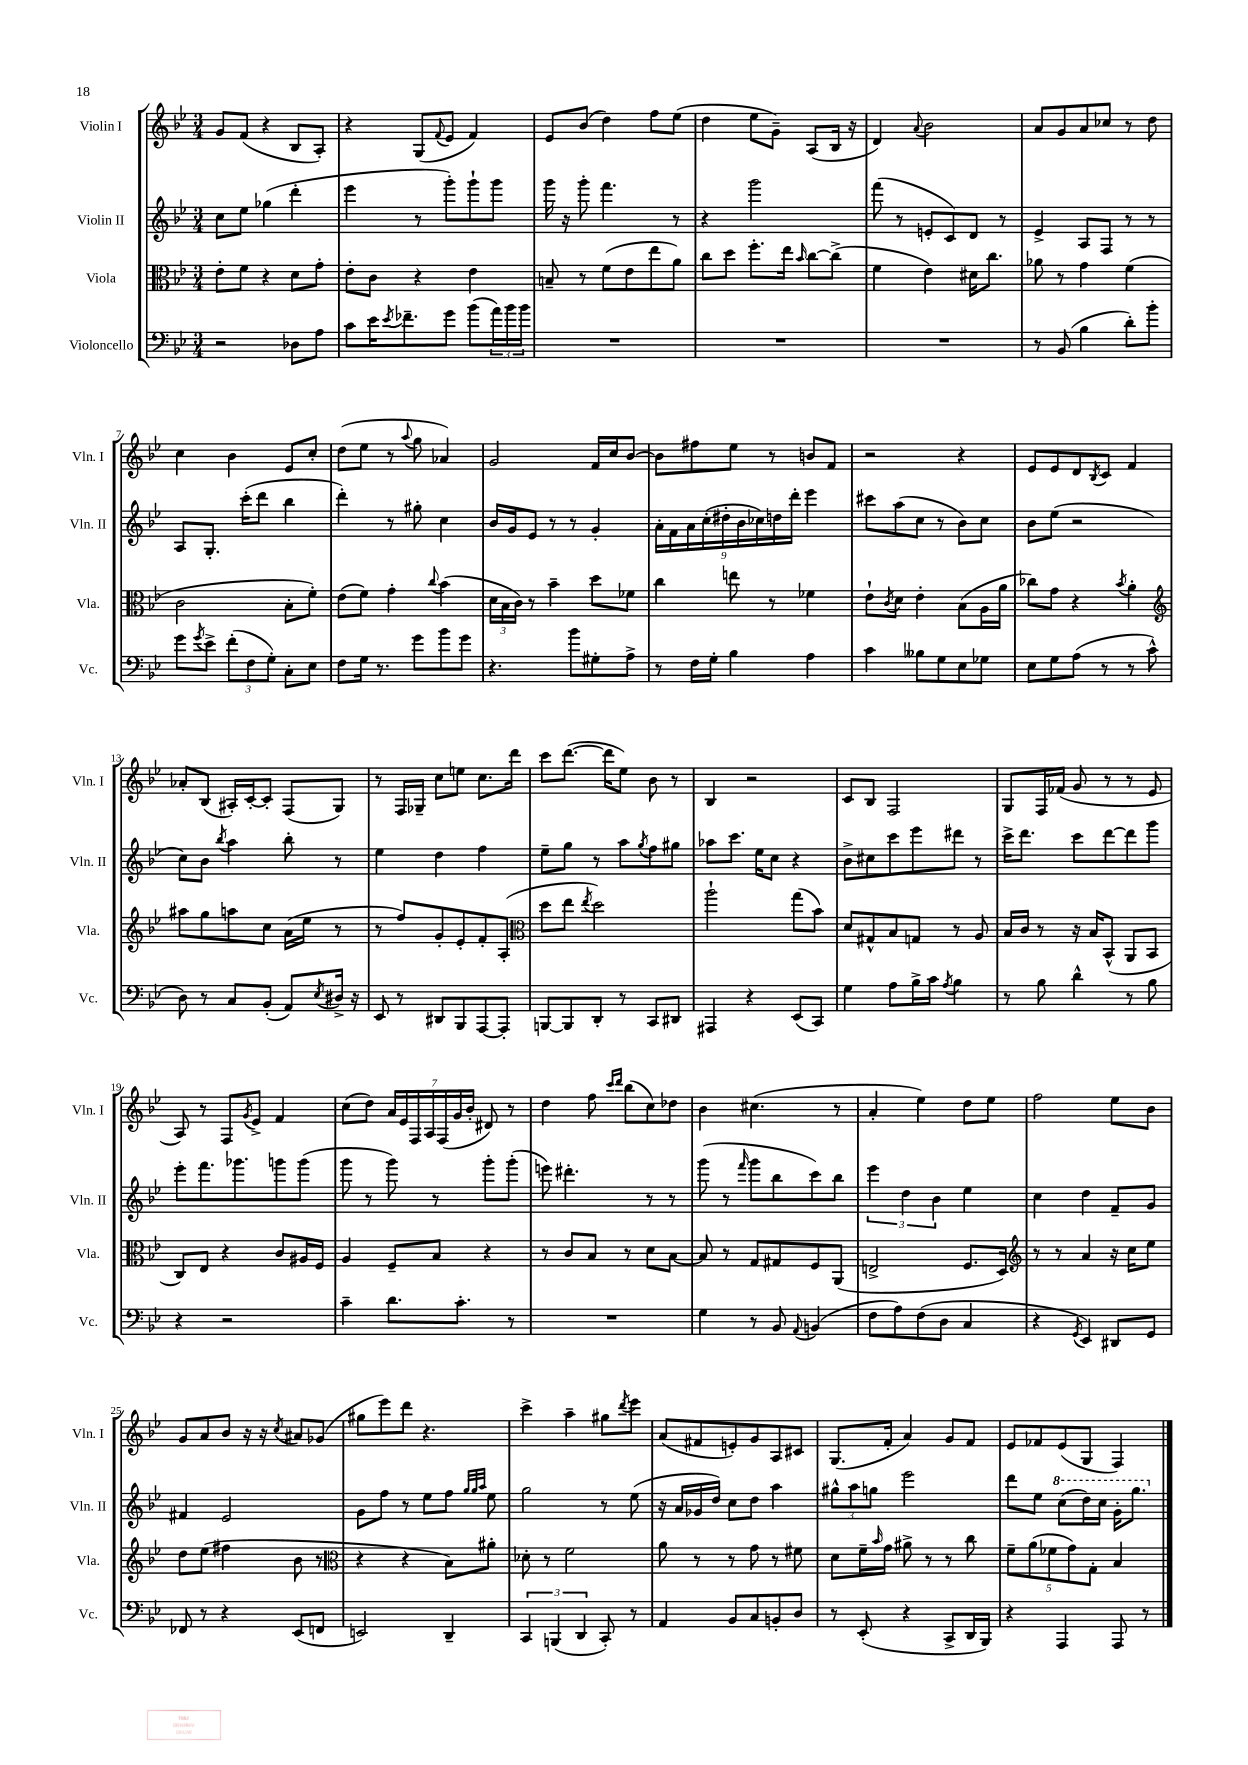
<<
\new StaffGroup <<
\new Staff = "s0" \with { instrumentName = "Violin I" shortInstrumentName = "Vln. I" } {
    \clef treble \key bes \major \numericTimeSignature \time 3/4
    g'8 f'8( r4 bes8 a8-.) |
    r4 g8( \appoggiatura { f'8 } ees'8 f'4) |
    ees'8 bes'8( d''4) f''8 ees''8( |
    d''4 ees''8 g'8--) a8( bes16 r16 |
    d'4) \appoggiatura { a'8 } bes'2 |
    a'8 g'8 a'8 ces''8 r8 d''8 |
    c''4 bes'4 ees'8 c''8-. |
    d''8( ees''8 r8 \appoggiatura { a''8 } g''8 aes'4) |
    g'2 f'16 c''16 bes'8~ |
    bes'8 fis''8 ees''8 r8 b'8 f'8 |
    r2 r4 |
    ees'8 ees'8 d'8 \acciaccatura { bes8 } c'8 f'4 |
    aes'8-. bes8( ais16-.) c'16~-. c'8-. f8( g8) |
    r8 f16 ges16-- c''8 e''8 c''8. d'''16 |
    c'''8 d'''8.~( d'''16 ees''8) bes'8 r8 |
    bes4 r2 |
    c'8 bes8 f2 |
    g8 f16 fes'16( g'8 r8 r8 ees'8 |
    a8) r8 f8 \acciaccatura { g'8 } ees'8-> f'4 |
    c''8( d''8) \tuplet 7/4 { a'16 ees'16 f16 a16 f16( g'16 bes'16-. } dis'8) r8 |
    d''4 f''8 \grace { c'''16 d'''16 } bes''8( c''8) des''8 |
    bes'4 cis''4.( r8 |
    a'4-. ees''4) d''8 ees''8 |
    f''2 ees''8 bes'8 |
    g'8 a'8 bes'8 r16 r16 \acciaccatura { c''8 } ais'8 ges'8( |
    gis''8 ees'''8) d'''8 r4. |
    c'''4-> a''4-- gis''8 \acciaccatura { d'''8 } ees'''8 |
    a'8( fis'8 e'8-.) g'8 a8 cis'8 |
    g8.( f'16-. a'4) g'8 f'8 |
    ees'8 fes'8 ees'8( g8 f4) \bar "|." |
}
\new Staff = "s1" \with { instrumentName = "Violin II" shortInstrumentName = "Vln. II" } {
    \clef treble \key bes \major \numericTimeSignature \time 3/4
    c''8 ees''8 ges''4( d'''4-. |
    ees'''4 r8 g'''8-.) g'''8-! g'''8 |
    g'''16 r16 g'''8-. f'''4. r8 |
    r4 g'''2 |
    f'''8( r8 e'8-. c'8) d'8 r8 |
    ees'4-> a8 f8 r8 r8 |
    a8 g8.-. c'''16-.( d'''8 bes''4 |
    d'''4-.) r8 gis''8-. c''4 |
    bes'16 g'16 ees'8 r8 r8 g'4-. |
    \tuplet 9/8 { a'16-. f'16 a'16 c''16-.( dis''16-. bes'16 ces''16) d''16 d'''16-. } ees'''4 |
    cis'''8 a''8( c''8 r8 bes'8) c''8 |
    bes'8 ees''8( r2 |
    c''8) bes'8 \acciaccatura { bes''8 } a''4 bes''8-. r8 |
    ees''4 d''4 f''4 |
    ees''8-- g''8 r8 a''8 \acciaccatura { g''8 } f''8 gis''8 |
    aes''8 c'''8. ees''16 c''8 r4 |
    bes'8-> cis''8 c'''8 ees'''8 dis'''8 r8 |
    c'''16-> d'''8. c'''8 d'''8~ d'''8 g'''8 |
    ees'''8-. f'''8. ges'''8. g'''8 g'''8( |
    g'''8 r8 g'''8) r8 g'''8-. g'''8-.( |
    e'''8) dis'''4.-. r8 r8 |
    g'''8( r8 \grace { f'''16 } g'''8 bes''8 c'''8) bes''8 |
    \tuplet 3/2 { ees'''4 d''4 bes'4 } ees''4 |
    c''4 d''4 f'8-- g'8 |
    fis'4 ees'2 |
    g'8 f''8 r8 ees''8 f''8 \grace { g''32 g''32 a''32 } ees''8 |
    g''2 r8 ees''8( |
    r16 a'16 ges'16 d''16) c''8 d''8 a''4 |
    \tuplet 3/2 { gis''8-^ a''8 g''8 } ees'''2 |
    d'''8 ees''8 \ottava #1 c'''8( d'''16) c'''16 g''16-. g'''8. \ottava #0 \bar "|." |
}
\new Staff = "s2" \with { instrumentName = "Viola" shortInstrumentName = "Vla." } {
    \clef alto \key bes \major \numericTimeSignature \time 3/4
    ees'8-. f'8 r4 d'8 g'8-. |
    ees'8-. c'8 r4 ees'4 |
    b8-- r8 f'8( ees'8 ees''8 a'8) |
    c''8 d''8 f''8.-. ees''16 \grace { bes'16 } c''8~ c''8->( |
    f'4 ees'4) dis'16 c''8. |
    aes'8 r8 g'4 f'4( |
    c'2 bes8-. f'8-.) |
    ees'8( f'8) g'4-. \appoggiatura { c''8 } bes'4( |
    \tuplet 3/2 { d'16 bes16 c'16) } r8 bes'4-- d''8 fes'8 |
    c''4 e''8 r8 fes'4 |
    ees'8-! \acciaccatura { c'8 } d'8 ees'4-. bes8( a16 a'16 |
    ces''8) g'8 r4 \acciaccatura { bes'8 } a'4-. |
    \clef treble ais''8 g''8 a''8 c''8 a'16( ees''16 r8 |
    r8 f''8) g'8-. ees'8-. f'8-. a8-.( |
    \clef alto d''8 ees''8 \acciaccatura { ees''8 } d''2) |
    a''2-! g''8( bes'8) |
    d'8 gis8-^ bes8 g8 r8 a8 |
    bes16 c'16 r8 r16 bes16 bes,8-^( a,8 bes,8 |
    c8) ees8 r4 c'8 ais16 f16 |
    a4 f8-- bes8 r4 |
    r8 c'8 bes8 r8 d'8 bes8~ |
    bes8 r8 g8 gis8 f8 a,8( |
    e2-> f8. d16) |
    \clef treble r8 r8 a'4 r16 c''16 ees''8 |
    d''8 ees''8( fis''4 bes'8 r8 |
    \clef alto r4 r4 bes8) ais'8-. |
    des'8-. r8 f'2 |
    a'8 r8 r8 g'8 r8 fis'8 |
    d'8 f'16-- \grace { bes'16 } g'16 ais'8-> r8 r8 c''8 |
    \tuplet 5/4 { f'8-- a'8( fes'8 g'8) g8-. } bes4 \bar "|." |
}
\new Staff = "s3" \with { instrumentName = "Violoncello" shortInstrumentName = "Vc." } {
    \clef bass \key bes \major \numericTimeSignature \time 3/4
    r2 des8 a8 |
    c'8 ees'16 \acciaccatura { ees'8 } fes'8.-- g'8 bes'8( \tuplet 3/2 { a'16) bes'16 bes'16 } |
    R2. |
    R2. |
    R2. |
    r8 bes,8( bes4 d'8-.) bes'8-. |
    g'8 \acciaccatura { g'8 } ees'8-> \tuplet 3/2 { f'8-.( f8 g8-.) } c8-. ees8 |
    f8 g16 r8. g'8 bes'8 g'8 |
    r4. bes'8 gis8-. a8-> |
    r8 f16 g16-. bes4 a4 |
    c'4 beses8 g8 ees8 ges8 |
    ees8 g8 a8( r8 r8 c'8-^ |
    d8) r8 c8 bes,8-.( a,8) \acciaccatura { ees8 } dis16-> r16 |
    ees,8 r8 dis,8 bes,,8 a,,8~ a,,8-. |
    b,,8~ b,,8 d,8-. r8 c,8 dis,8 |
    ais,,4 r4 ees,8( c,8) |
    g4 a8 bes16-> c'16 \acciaccatura { a8 } bes4 |
    r8 bes8 d'4-^ r8 bes8 |
    r4 r2 |
    c'4-- d'8. c'8.-. r8 |
    R2. |
    g4 r8 bes,8 \appoggiatura { a,8 } b,4( |
    f8 a8) f8( d8 c4 |
    r4 \acciaccatura { g,8 } ees,4) dis,8 g,8 |
    fes,8 r8 r4 ees,8( f,8 |
    e,2) d,4-- |
    \tuplet 3/2 { c,4 b,,4( d,4 } c,8-.) r8 |
    a,4 bes,8 c8 b,8-. d8 |
    r8 ees,8-.( r4 c,8-> d,16 bes,,16) |
    r4 a,,4 a,,8 r8 \bar "|." |
}
>>
>>
